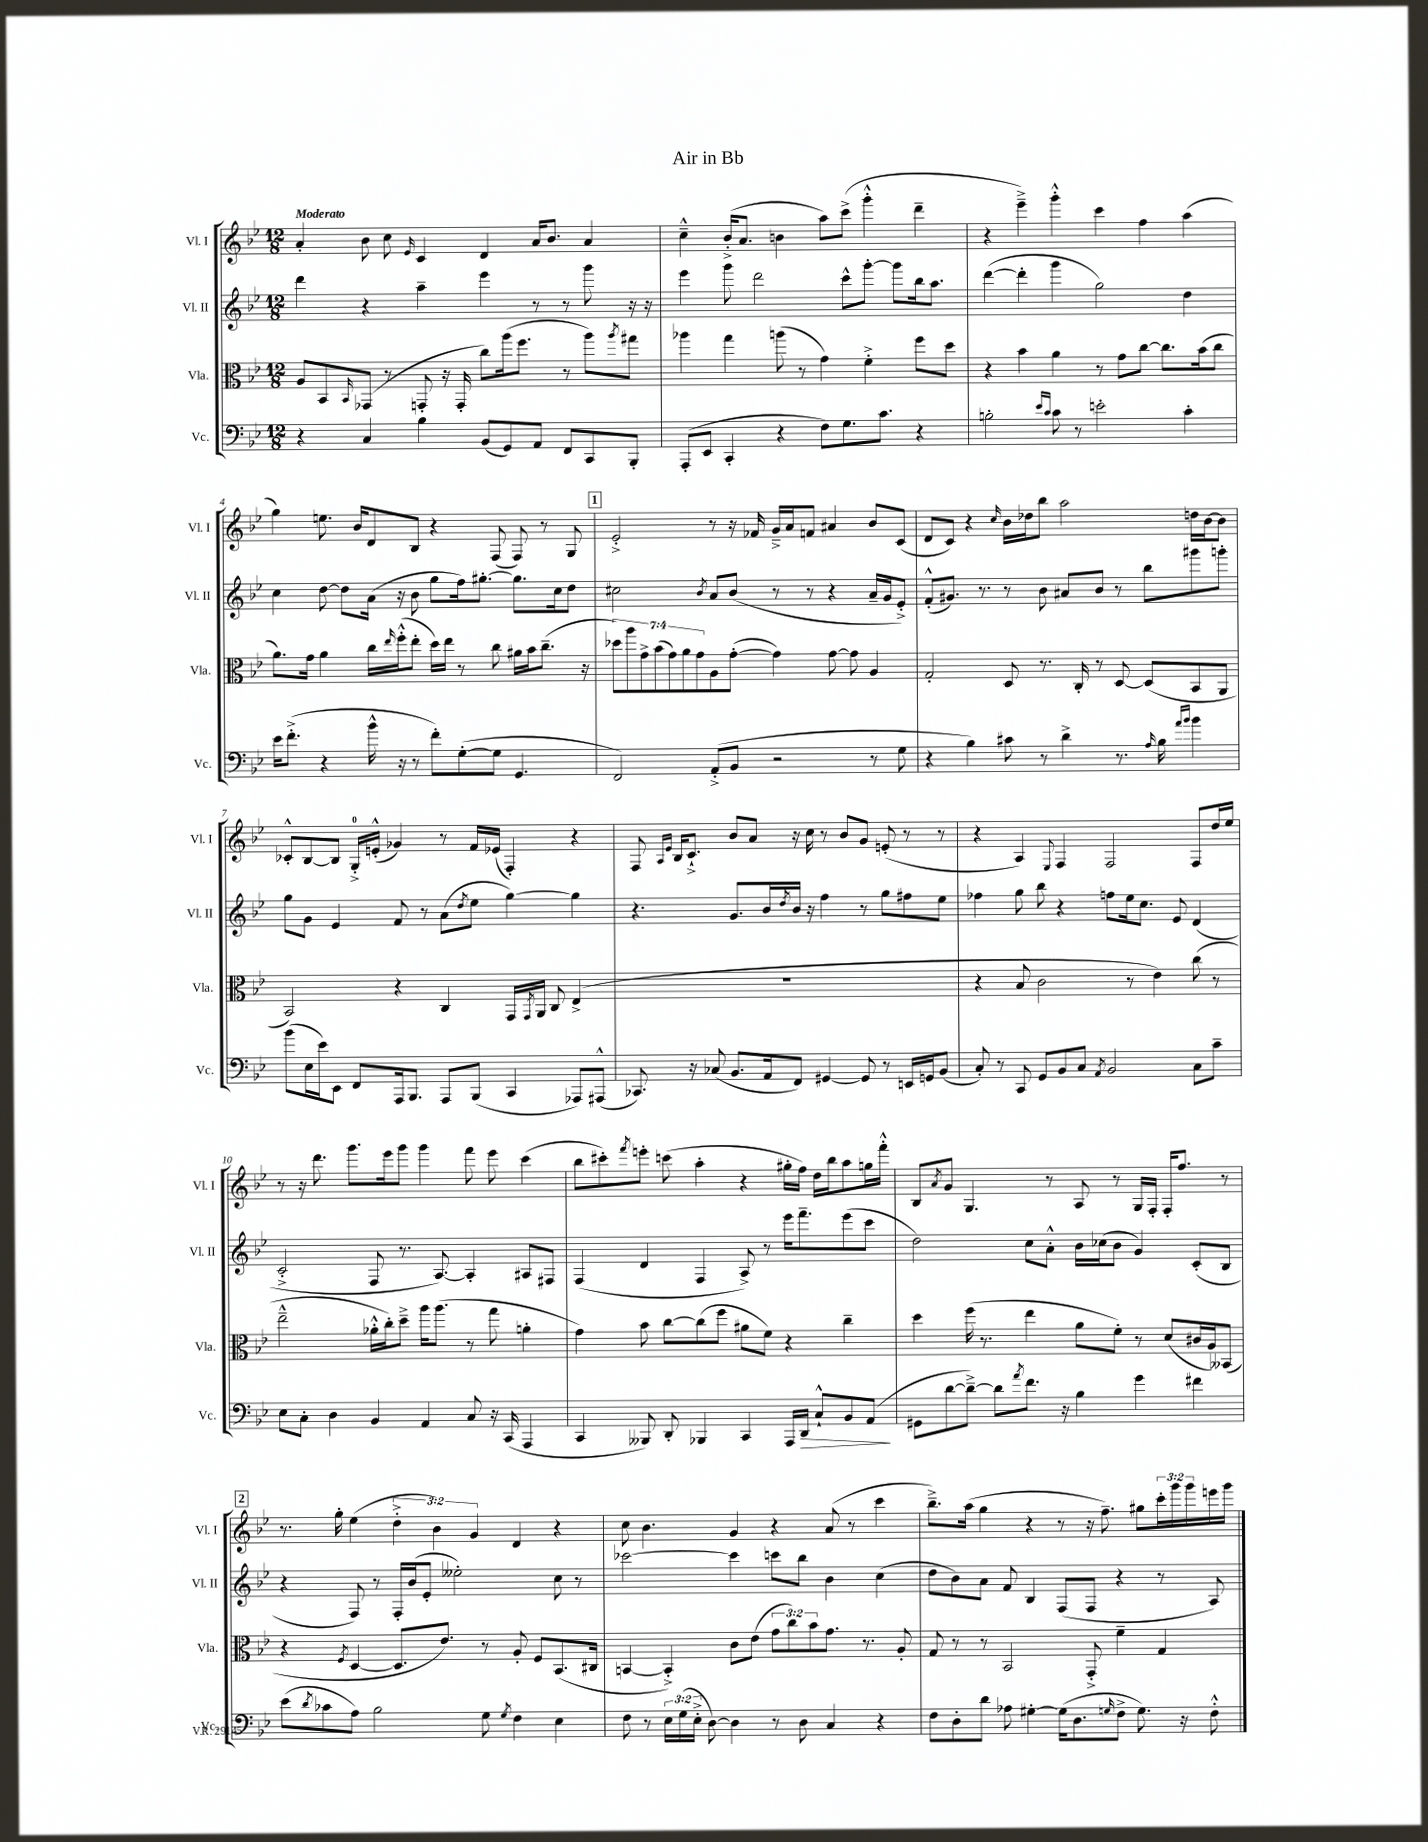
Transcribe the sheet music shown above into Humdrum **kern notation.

**kern	**dynam	**kern	**kern	**kern
*part4	*part4	*part3	*part2	*part1
*staff4	*staff4	*staff3	*staff2	*staff1
*I"Vc.	*	*I"Vla.	*I"Vl. II	*I"Vl. I
*I'Vc.	*	*I'Vla.	*I'Vl. II	*I'Vl. I
*clefF4	*	*clefC3	*clefG2	*clefG2
*k[b-e-]	*	*k[b-e-]	*k[b-e-]	*k[b-e-]
*M12/8	*	*M12/8	*M12/8	*M12/8
=1	=1	=1	=1	=1
!	!	!	!	!LO:TX:a:B:t=Moderato
4r	.	8A/L	4ddd\	4a'/
.	.	8BB-/	.	.
.	.	16qqBB-/	.	.
4C/	.	(8GG-X/J	4r	8b-\
.	.	8r	.	8cc\
.	.	.	.	16qqe-/
4B-\	.	8GGn'/	4aa~\	4c/
.	.	16r	.	.
.	.	16GG'/	.	.
(8BB-/L	.	8cc\L)	4eee-\	4d/
8GG/)	.	(16aa\k	.	.
.	.	8.ff\J	.	.
8AA/J	.	.	8r	16a/KL
.	.	.	.	8.b-/J
8FF/L	.	8r	8r	.
8CC/	.	8aa\L)	8ggg\	4a/
.	.	8qaa/	.	.
8BBB-'/J	.	8gg#X\J	16r	.
.	.	.	16r	.
=2	=2	=2	=2	=2
(8AAA'/L	.	4aa-X\	4eee-\	4cc~^^\
8EE-/J	.	.	.	.
4CC'/	.	4gg\	8ggg\	(16b-'^/KL
.	.	.	.	8.a/J
.	.	.	2ddd\	.
4r	.	(8aan\	.	4bn\
.	.	8r	.	.
8F\L)	.	4g\)	.	8aa\L)
8.G\	.	.	8ccc^^\L	(8ccc^\J
.	.	4f'^\	[8ggg'\J	4ggg'^^\
8.c\J	.	.	.	.
.	.	.	8ggg\L]	.
4r	.	8ff\L	16bb-\k	4ddd~\
.	.	.	8.aa\J	.
.	.	8dd\J	.	.
=3	=3	=3	=3	=3
2Bn'\	.	4r	([4ddd\	4r
.	.	4b-\	4ddd'\]	4eee-~^\)
16qqe-/LL	.	.	.	.
16qqc/JJ	.	.	.	.
8c\	.	4a\	4ggg\	4ggg'^^\
8r	.	.	.	.
2en'\	.	8r	2gg\)	4ccc\
.	.	8g\L	.	.
.	.	[8cc\J	.	4ff\
.	.	8.cc\L]	.	.
4c'\	.	.	4dd\	(4aa\
.	.	(16b-\k	.	.
.	.	8cc\J	.	.
!!LO:LB:g=z
=4	=4	=4	=4	=4
16e-\KL	.	8.a\L)	4cc\	4gg\)
(8.f'^\J	.	.	.	.
.	.	16g\Jk	.	.
4r	.	4a\	[8dd\	8.een\
.	.	.	8dd\L]	.
.	.	.	.	16b-/KL
16b-^^\	.	16cc\LL	(16a\Jk	8d/
.	.	16qqee-/	.	.
16r	.	(16ff'^^\J	16r	.
8r	.	8ee-'\J	8b-\	8B-/J
8f'\L)	.	16dd\LL)	8gg\L	4r
.	.	16ee-\JJ	.	.
([8G'\	.	8r	16ff\k)	.
.	.	.	[8.gg#X'\J	.
8G\J]	.	8cc\	.	(8F/
4.GG/	.	16a#X\LL	8.gg#\L]	8F/)
.	.	16b-\J	.	.
.	.	(8.cc~\J	.	8r
.	.	.	16cc\k	.
.	.	.	8dd\J	8G/
.	.	16r	.	.
!!LO:REH:place=s1:t=1
=5	=5	=5	=5	=5
2FF/)	.	14dd-X\L)	2cc#X\	2e-'^/
.	.	14aa\	.	.
.	.	14g^\	.	.
.	.	(14b-\	.	.
.	.	14g\)	.	.
.	.	14a\	.	.
.	.	14g\	.	.
.	.	.	8qb-/	.
(8AA'^/L	.	8A\	8a/L	8r
8BB-/J	.	([8g'\J	(8b-/J	16r
.	.	.	.	16f-X/
2r	.	4g\])	8r	16g~^/LL
.	.	.	.	16a/J
.	.	.	8r	8fn/J
.	.	[8g\	4r	4a#X/
.	.	8g\]	.	.
8r	.	4A/	16a~/LL	8b-/L
.	.	.	16g/J	.
8G\	.	.	8e-'^/J)	(8c/J
=6	=6	=6	=6	=6
4r	.	2G'/	(8f'^^/L	8d/L
.	.	.	8.g#X/J)	8c/J)
4B-\)	.	.	.	4r
.	.	.	8.r	.
.	.	.	.	16qqcc/
8c#X\	.	8D/	8r	16b-\LL
.	.	.	.	16dd-X\J
8r	.	8.r	8b-\	8bb-\J
4d^\	.	.	8a#X/L	2aa\
.	.	16C'/	.	.
.	.	8r	8b-/J	.
8.r	.	[8D/	8r	.
.	.	(8D/L]	8bb-\L	.
16qqA/	.	.	.	.
16B-\	.	.	.	.
16qqa/LL	.	.	.	.
16qqb-/JJ	.	.	.	.
4b-\	.	8BB-/	8ggg#X\	16ddn\LL
.	.	.	.	[16b-\J
.	.	8AA/J	8gggn'\J	8b-\J]
!!LO:LB:g=z
=7	=7	=7	=7	=7
(8b-\L	.	2BB-/)	8gg\L	8c-X'^^/L
16E-\L	.	.	8g\J	[8B-/
16e-\J)	.	.	.	.
8EE-\J	.	.	4e-/	8B-/J]
8FF/L	.	.	.	16G'^/LL
.	.	.	.	(16en'^^/JJ
16AAA/k	.	4r	8f/	4g-X/)
8.BBB-/J	.	.	.	.
.	.	.	8r	.
8AAA/L	.	4C/	(8a\L	8r
.	.	.	8qdd/	.
(8BBB-/J	.	.	8ee-\J	16f/LL
.	.	.	.	(16e-X/JJ
4CC/	.	16GG/LL	[4gg\)	4F'/)
.	.	8qGG/	.	.
.	.	16AA/JJ	.	.
.	.	8C/	.	.
8AAA-X/L)	.	(4E-^/	4gg\]	4r
(8AAA#X^^/J	.	.	.	.
=8	=8	=8	=8	=8
8.CC-X/)	.	1.r	4.r	8F/
.	.	.	.	16qqA/LL
.	.	.	.	16qqe-/JJ
.	.	.	.	16B-/KL
16r	.	.	.	8.c`^/J
(8C-X/	.	.	.	.
8.BB-/L	.	.	8.g/L	8b-/L
.	.	.	.	8a/J
16AA/k	.	.	16b-/L	.
.	.	.	8qdd/	.
8FF/J)	.	.	16b-/JJ	16r
.	.	.	16r	16cc\
[4GG#X/	.	.	4ff\	8r
.	.	.	.	8b-/L
8GG#/]	.	.	8r	8g/J
8r	.	.	8gg\L	(8en'/
16EEn/LL	.	.	8ff#X\	8r
16GGn/J	.	.	.	.
(8BB-/J	.	.	8ee-\J	8r
=9	=9	=9	=9	=9
8C'/)	.	4r	4ff-X\	4r
8r	.	.	.	.
8CC/	.	8B-/	8gg\	4A/)
8GG/L	.	2c\	8bb-\	.
.	.	.	.	8qqE-/
8BB-/	.	.	4r	4F/
8C/J	.	.	.	.
8qAA/	.	.	.	.
2BB-/	.	.	8ffn\L	2F/
.	.	8r	16ee-\k	.
.	.	.	8.cc\J	.
.	.	4e-\)	.	.
.	.	.	8e-/	.
8C\L	.	(8cc\	(4d/	8F/L
8c~\J	.	8r	.	16dd/L
.	.	.	.	16ee-/JJ
!!LO:LB:g=z
=10	=10	=10	=10	=10
8E-\L	.	2ee-~^^\	2c'^/	8r
8C'\J	.	.	.	16r
.	.	.	.	8.ddd\
4D\	.	.	.	.
.	.	.	.	8.ggg\L
4BB-/	.	16a-X'^^\LL	8F/	.
.	.	16cc'\J)	.	16eee-\k
.	.	8dd~^\J	8.r	8ggg\J
4AA/	.	16aa\KL	.	4ggg\
.	.	(8.aa\J	[8.A/)	.
8C/	.	8r	4A'/]	8fff\
16r	.	8gg\	.	8eee-\
(16CC/	.	.	.	.
4AAA/	.	4an'\	8A#X/L	(4ccc\
.	.	.	8F#X/J	.
=11	=11	=11	=11	=11
4CC/	.	4g\)	(4F/	8bb-\L
.	.	.	.	8ccc#X'\)
.	.	.	.	8qfff/
8BBB--X/)	.	8b-\	4d/	8eeen'\J
8DD'/	.	[8cc\L	.	(8cccn\
4BBB-X/	.	(8cc\]	4F/	4aa'\
.	.	8ff\J	.	.
4CC/	.	8a#X\L	8A^/)	4r
.	.	8f\J)	8r	.
16AAA/LL	.	4r	16eee-\KL	16gg#X'\LL
!	!LO:HP:b	!	!	!
16DD/JJ	>	.	8.fff~\	16ff\JJ)
8C`^^/L	.	.	.	16dd\LL
.	.	.	.	16bb-\J
8BB-/	.	4cc~\	(8eee-\	8aa\
(8AA/J	.	.	8ccc\J	16ggn\L
.	.	.	.	16fff'^^\JJ
.	]	.	.	.
=12	=12	=12	=12	=12
8GG#X\L	.	4dd\	2dd\)	8B-/L
.	.	.	.	8qa/
[8d\	.	.	.	8g/J
8d~^\J_)	.	(16ff\	.	4.G/
.	.	8.r	.	.
8d\L]	.	.	.	.
8qa/	.	.	.	.
8.f\J	.	4ee-\	8cc\L	.
.	.	.	8a'^^\J	8r
16r	.	.	.	.
4B-\	.	8a\L	16b-\LL	8A/
.	.	.	(16cc-X\J	.
.	.	8f'\J)	8b-\J	8r
4g\	.	8r	4g/)	16G/LL
.	.	.	.	16F'/JJ
.	.	(8d/L	.	16F'/KL
.	.	.	.	8.ff/J
4f#X\	.	16c#X/L	(8c'/L	.
.	.	16A/J)	.	.
.	.	(8BB--X/J	8B-/J	8r
!!LO:LB:g=z
!!LO:REH:place=s1:t=2
=13	=13	=13	=13	=13
(8e-\L	.	4r	4r	8.r
8qd/	.	.	.	.
8c-X\	.	.	.	.
.	.	.	.	16gg'\
.	.	8qF/	.	.
8A\J)	.	[4D/	8F/)	(4ee-\
2B-\	.	.	8r	.
.	.	8.D/L]	16F'/LL	6dd'^\
.	.	.	(16b-/J	.
.	.	.	8e-'/J	.
.	.	.	.	6b-\)
.	.	8.e-/J)	.	.
.	.	.	2ee--X'\)	.
.	.	.	.	6g/
8G\	.	8r	.	.
8qG/	.	.	.	.
4F\	.	8A'/	.	4d/
.	.	8F/L	.	.
4E-\	.	(8.BB-/	8cc\	4r
.	.	.	8r	.
.	.	16C#X/Jk	.	.
=14	=14	=14	=14	=14
8F\	.	[4BBn/	[2ccc-X\	8cc\
8r	.	.	.	4.b-\
24E-\LL	.	4BB'^/])	.	.
(24G\	.	.	.	.
24E-'^\JJ	.	.	.	.
[8D\)	.	.	.	.
4D\]	.	8c\L	4ccc-\]	4g/
.	.	(8e-\J	.	.
8r	.	12g\L	8cccn\L	4r
.	.	12cc\)	.	.
8D\	.	.	8bb-\J	.
.	.	12b-\	.	.
4C/	.	8.g\J	4b-\	(8a/
.	.	.	.	8r
.	.	8.r	.	.
4r	.	.	(4cc\	4ccc\
.	.	8A'/	.	.
=15	=15	=15	=15	=15
8F\L	.	8G/	8dd\L	8.bb-~^\L)
8D'\	.	8r	8b-\)	.
.	.	.	.	(16aa\Jk
8d\J	.	8r	8a\J	4gg\
8A-X\	.	2BB-/	8f/	.
[4G#X'\	.	.	4B-/	4r
(16G#\KL]	.	.	(8F/L	8r
8.D\	.	.	.	.
.	.	8GG'^/	8F/J	16r
.	.	.	.	8.ff~\)
16qqGn/	.	.	.	.
8F^\J	.	4f~\	4r	.
8.G\)	.	.	.	8gg#X\L
.	.	4G/	8r	24ccc'\L
.	.	.	.	24ggg\
16r	.	.	.	.
.	.	.	.	24ggg\
8F'^^\	.	.	8A/)	16eeen\
.	.	.	.	16ggg\JJ
==	==	==	==	==
*-	*-	*-	*-	*-
